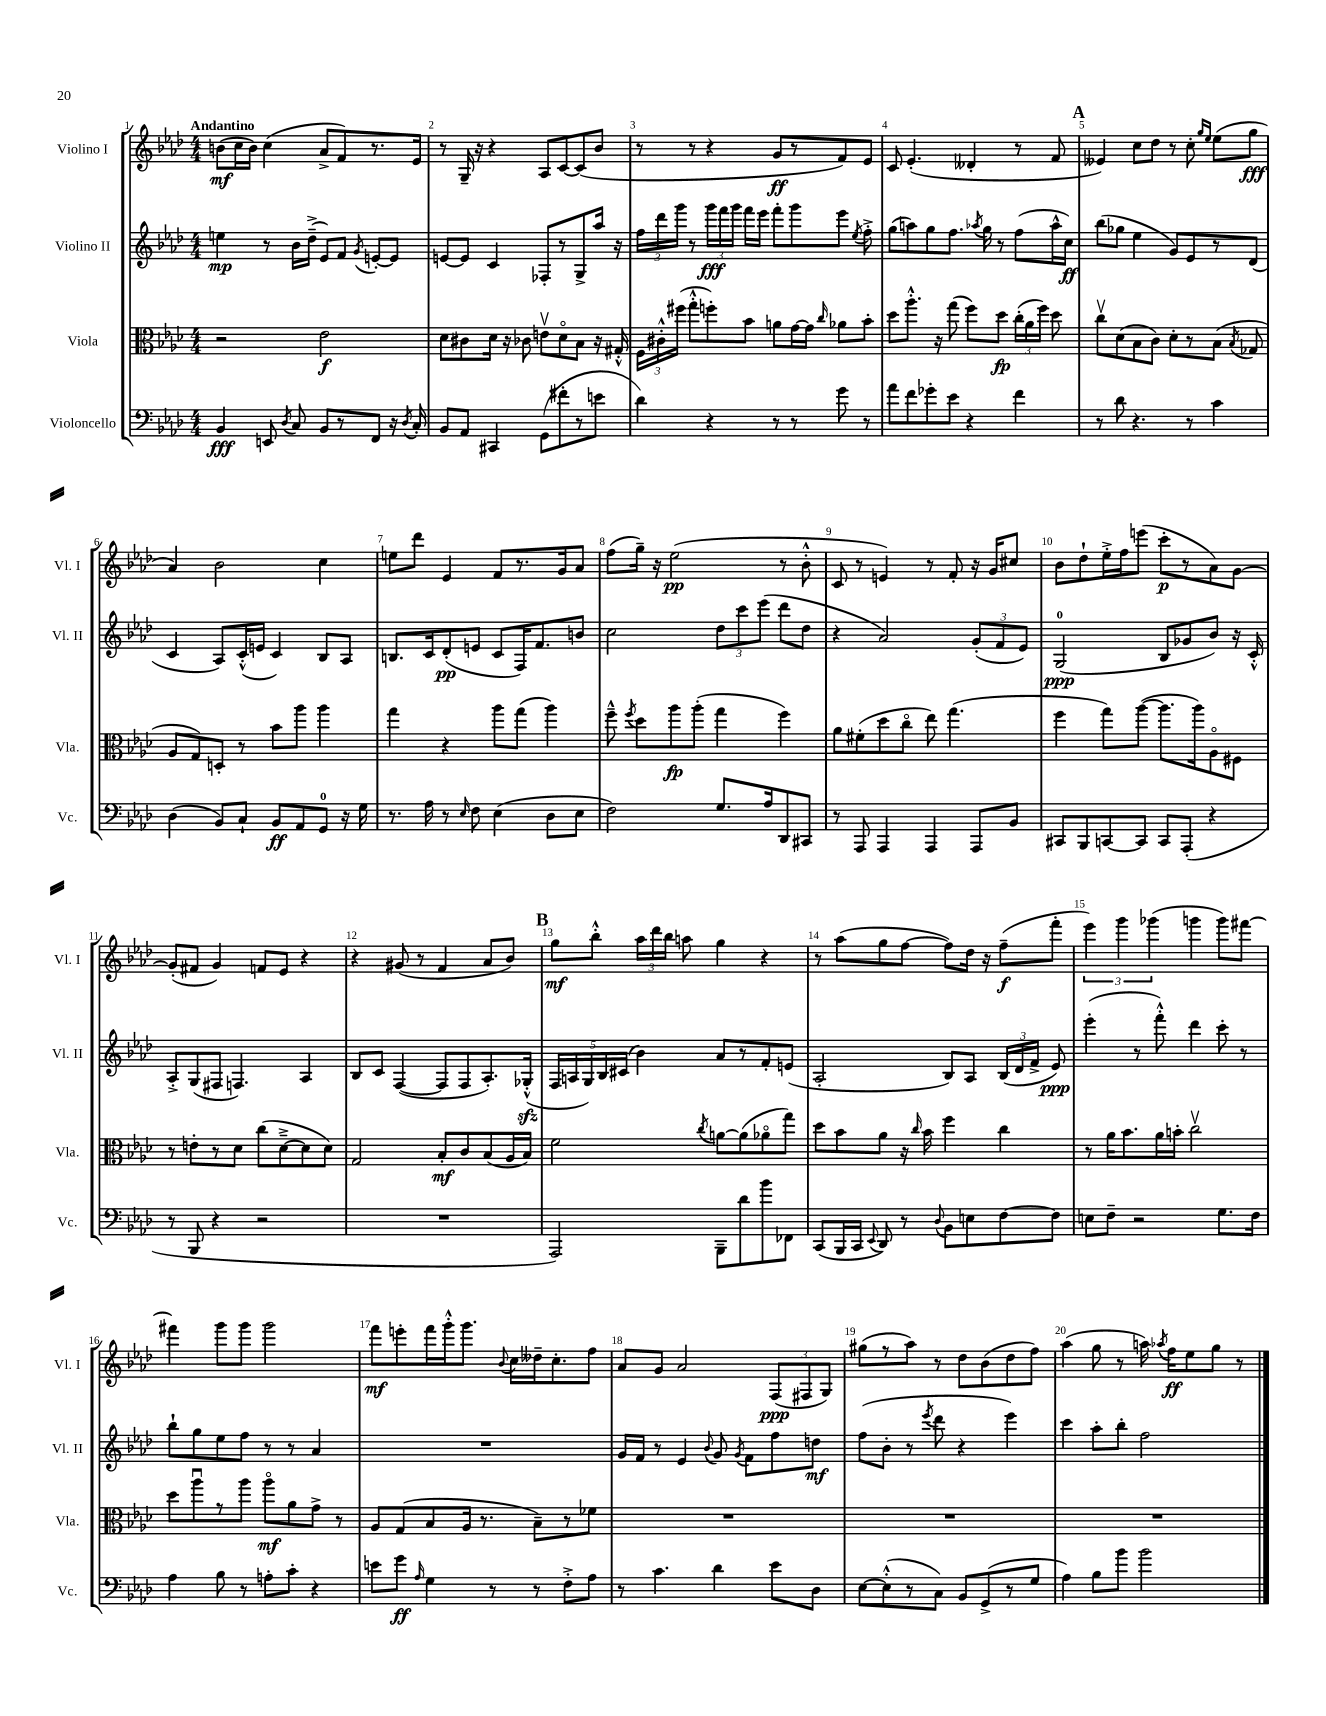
<<
\new StaffGroup <<
\new Staff = "s0" \with { instrumentName = "Violino I" shortInstrumentName = "Vl. I" } {
    \clef treble \key aes \major \numericTimeSignature \time 4/4 \tempo "Andantino"
    \autoBeamOff b'8[\mf( c''16 b'16]) c''4( aes'8[-> f'8) r8. ees'16] |
    r8 g16-- r16 r4 aes8[ c'8~ c'8( bes'8] |
    r8 r8 r4 g'8[\ff r8 f'8) ees'8] |
    c'8 ees'4.-.( deses'4-. r8 f'8 |
    \mark \markup { \bold "A" } eeses'4) c''8[ des''8] r8 c''8-. \grace { g''16[ ees''16] } ees''8[( g''8]\fff |
    aes'4) bes'2 c''4 |
    e''8[ des'''8] ees'4 f'8[ r8. g'16 aes'8] |
    f''8[( g''16]--) r16 ees''2\pp( r8 bes'8-.-^ |
    c'8 r8 e'4) r8 f'8-. r16 g'16[ cis''8] |
    bes'8[ des''8-! ees''16-.-> f''16 e'''8]( c'''8[-.\p r8 aes'8) g'8]~ |
    g'8[-.( fis'8] g'4) f'8[ ees'8] r4 |
    r4 gis'8( r8 f'4 aes'8[ bes'8]) |
    \mark \markup { \bold "B" } g''8[\mf bes''8]-.-^ \tuplet 3/2 { aes''16[ des'''16 bes''16] } a''8 g''4 r4 |
    r8 aes''8[( g''8 f''8]~ f''8[) des''16] r16 f''8[--\f( f'''8]-. |
    \tuplet 3/2 { ees'''4) g'''4 ges'''4( } g'''4 g'''8[) fis'''8]~ |
    fis'''4 g'''8[ g'''8] g'''2 |
    f'''8[\mf e'''8-. f'''16 g'''16-.-^ g'''8.] \appoggiatura { bes'8 } c''16[ deses''16-- c''8.-. f''8] |
    aes'8[ g'8] aes'2 \tuplet 3/2 { f8[\ppp( fis8 g8]) } |
    gis''8[( r8 aes''8]) r8 des''8[ bes'8( des''8 f''8]) |
    aes''4( g''8 r8 a''16) \acciaccatura { aes''8 } f''16[\ff ees''8 g''8] r8 \bar "|." |
}
\new Staff = "s1" \with { instrumentName = "Violino II" shortInstrumentName = "Vl. II" } {
    \clef treble \key aes \major \numericTimeSignature \time 4/4
    \autoBeamOff e''4\mp r8 bes'16[ des''16]--->( ees'8[) f'8] \acciaccatura { g'8 } e'8[~-. e'8] |
    e'8[~ e'8] c'4 fes8[-. r8 g8-> aes''16] r16 |
    \tuplet 3/2 { f''16[ des'''16 g'''16] } r8 \tuplet 3/2 { g'''16[\fff f'''16 g'''16] } f'''16[ ees'''16] f'''8[-. g'''8 ees'''8] \acciaccatura { ees''8 } f''8-.-> |
    g''8[( a''8) g''8 f''8.] \acciaccatura { aes''8 } g''16 r8 f''8[( aes''16-^ c''16]\ff) |
    \mark \markup { \bold "A" } bes''8[( ges''8] ees''4 g'8[) ees'8 r8 des'8]( |
    c'4 aes8[) c'16-.-^( e'16] c'4) bes8[ aes8] |
    b8.[ c'16 des'8-.\pp( e'8] c'8[ f16) f'8. b'8] |
    c''2 \tuplet 3/2 { des''8[ c'''8 ees'''8]( } des'''8[ des''8] |
    r4 aes'2) \tuplet 3/2 { g'8[-.( f'8 ees'8]) } |
    g2-0\ppp( bes8[ ges'8 bes'8]) r16 c'16-.-^ |
    aes8[-.-> g8( fis8] f4.) aes4 |
    bes8[ c'8] f4~( f8[ f8 aes8.-.) ges16]-.-^\sfz( |
    \mark \markup { \bold "B" } \tuplet 5/4 { f16[ a16 g16) bes16 cis'16]( } bes'4) aes'8[ r8 f'8-. e'8]( |
    aes2-. bes8[) aes8] \tuplet 3/2 { bes16[( des'16 f'16]-> } ees'8\ppp) |
    ees'''4-.( r8 f'''8-.-^) des'''4 c'''8-. r8 |
    bes''8[-! g''8 ees''8 f''8] r8 r8 aes'4 |
    R1 |
    g'16[ f'16] r8 ees'4 \appoggiatura { bes'8 } g'8 \acciaccatura { g'8 } f'8[ f''8 d''8]\mf |
    f''8[( bes'8]-. r8 \acciaccatura { ees'''8 } des'''8 r4 ees'''4) |
    c'''4 aes''8[-. bes''8]-. f''2 \bar "|." |
}
\new Staff = "s2" \with { instrumentName = "Viola" shortInstrumentName = "Vla." } {
    \clef alto \key aes \major \numericTimeSignature \time 4/4
    \autoBeamOff r2 ees'2\f |
    des'8[ cis'8 des'16] r16 ces'8 e'8[\upbow des'8\flageolet bes8] r16 gis16-.-^ |
    \tuplet 3/2 { f16[ cis'16-.-^ fis''16]( } g''8[-.-^ f''8-.) bes'8] a'8[ g'16~ g'16] \grace { c''16 } aes'8[ bes'8]-. |
    des''8[ aes''8.]-.-^ r16 g''8( f''8[) des''8]\fp \tuplet 3/2 { c''16[-.( aes'16 f''16]) } des''8 |
    \mark \markup { \bold "A" } c''8[\upbow des'8( bes8 c'8]) des'8[-. r8 bes8]( \acciaccatura { bes8 } ges8 |
    aes8[ g8) d8]-. r8 bes'8[ aes''8] aes''4 |
    g''4 r4 aes''8[ g''8]( aes''4) |
    f''8---^ \acciaccatura { f''8 } des''8[ aes''8\fp aes''8]-.( g''4 f''4) |
    aes'8[ fis'8-.( des''8 c''8]\flageolet ees''8) g''4.( |
    f''4 g''8[) aes''8]~( aes''8.[ aes''16) aes8\flageolet fis8] |
    r8 e'8[-. r8 des'8] c''8[( des'8~---> des'8 des'8]) |
    g2 bes8[-.\mf c'8 bes8( aes16 bes16]) |
    \mark \markup { \bold "B" } f'2 \acciaccatura { c''8 } a'8[~ a'8( aes'8\flageolet g''8]) |
    des''8[ bes'8 aes'8] r16 \grace { c''16 } bes'16 f''4 c''4 |
    r8 aes'16[ bes'8. aes'16 b'16]-. c''2\upbow |
    des''8[ aes''8\downbow r8 aes''8] aes''8[\flageolet\mf aes'8 g'8]-> r8 |
    aes8[ g8( bes8 aes16] r8. bes8[--) r8 fes'8] |
    R1 |
    R1 |
    R1 \bar "|." |
}
\new Staff = "s3" \with { instrumentName = "Violoncello" shortInstrumentName = "Vc." } {
    \clef bass \key aes \major \numericTimeSignature \time 4/4
    \autoBeamOff bes,4\fff e,8 \acciaccatura { des8 } c8 bes,8[ r8 f,8] r16 \acciaccatura { des8 } c16-. |
    bes,8[ aes,8] cis,4 g,8[( fis'8-. r8 e'8] |
    des'4) r4 r8 r8 g'8 r8 |
    aes'8[ f'8 ges'8-. ees'8] r4 f'4 |
    \mark \markup { \bold "A" } r8 des'8 r4. r8 c'4 |
    des4( bes,8[) c8]-! bes,8[\ff aes,8 g,8]-0 r16 g16 |
    r8. aes16 r8 \grace { ees16 } f8 ees4( des8[ ees8] |
    f2) g8.[ aes16 des,8 cis,8] |
    r8 aes,,8 aes,,4 aes,,4 aes,,8[ bes,8] |
    cis,8[ bes,,8 c,8~ c,8] c,8[ aes,,8]-.( r4 |
    r8 bes,,8 r4 r2 |
    R1 |
    \mark \markup { \bold "B" } aes,,2) bes,,8[-- des'8 bes'8 fes,8] |
    c,8[( bes,,16 c,16] \appoggiatura { ees,8 } des,8) r8 \appoggiatura { des8 } bes,8[ e8 f8~ f8] |
    e8[ f8]-- r2 g8.[ f16] |
    aes4 bes8 r8 a8[-. c'8]-. r4 |
    e'8[ g'8]\ff \grace { aes16 } g4 r8 r8 f8[-.-> aes8] |
    r8 c'4. des'4 ees'8[ des8] |
    ees8[~ ees8-.-^( r8 c8]) bes,8[ g,8->( r8 g8] |
    aes4) bes8[ bes'8] bes'2 \bar "|." |
}
>>
>>
\layout { \context { \Score \override BarNumber.break-visibility = ##(#f #t #t) barNumberVisibility = #all-bar-numbers-visible } }
